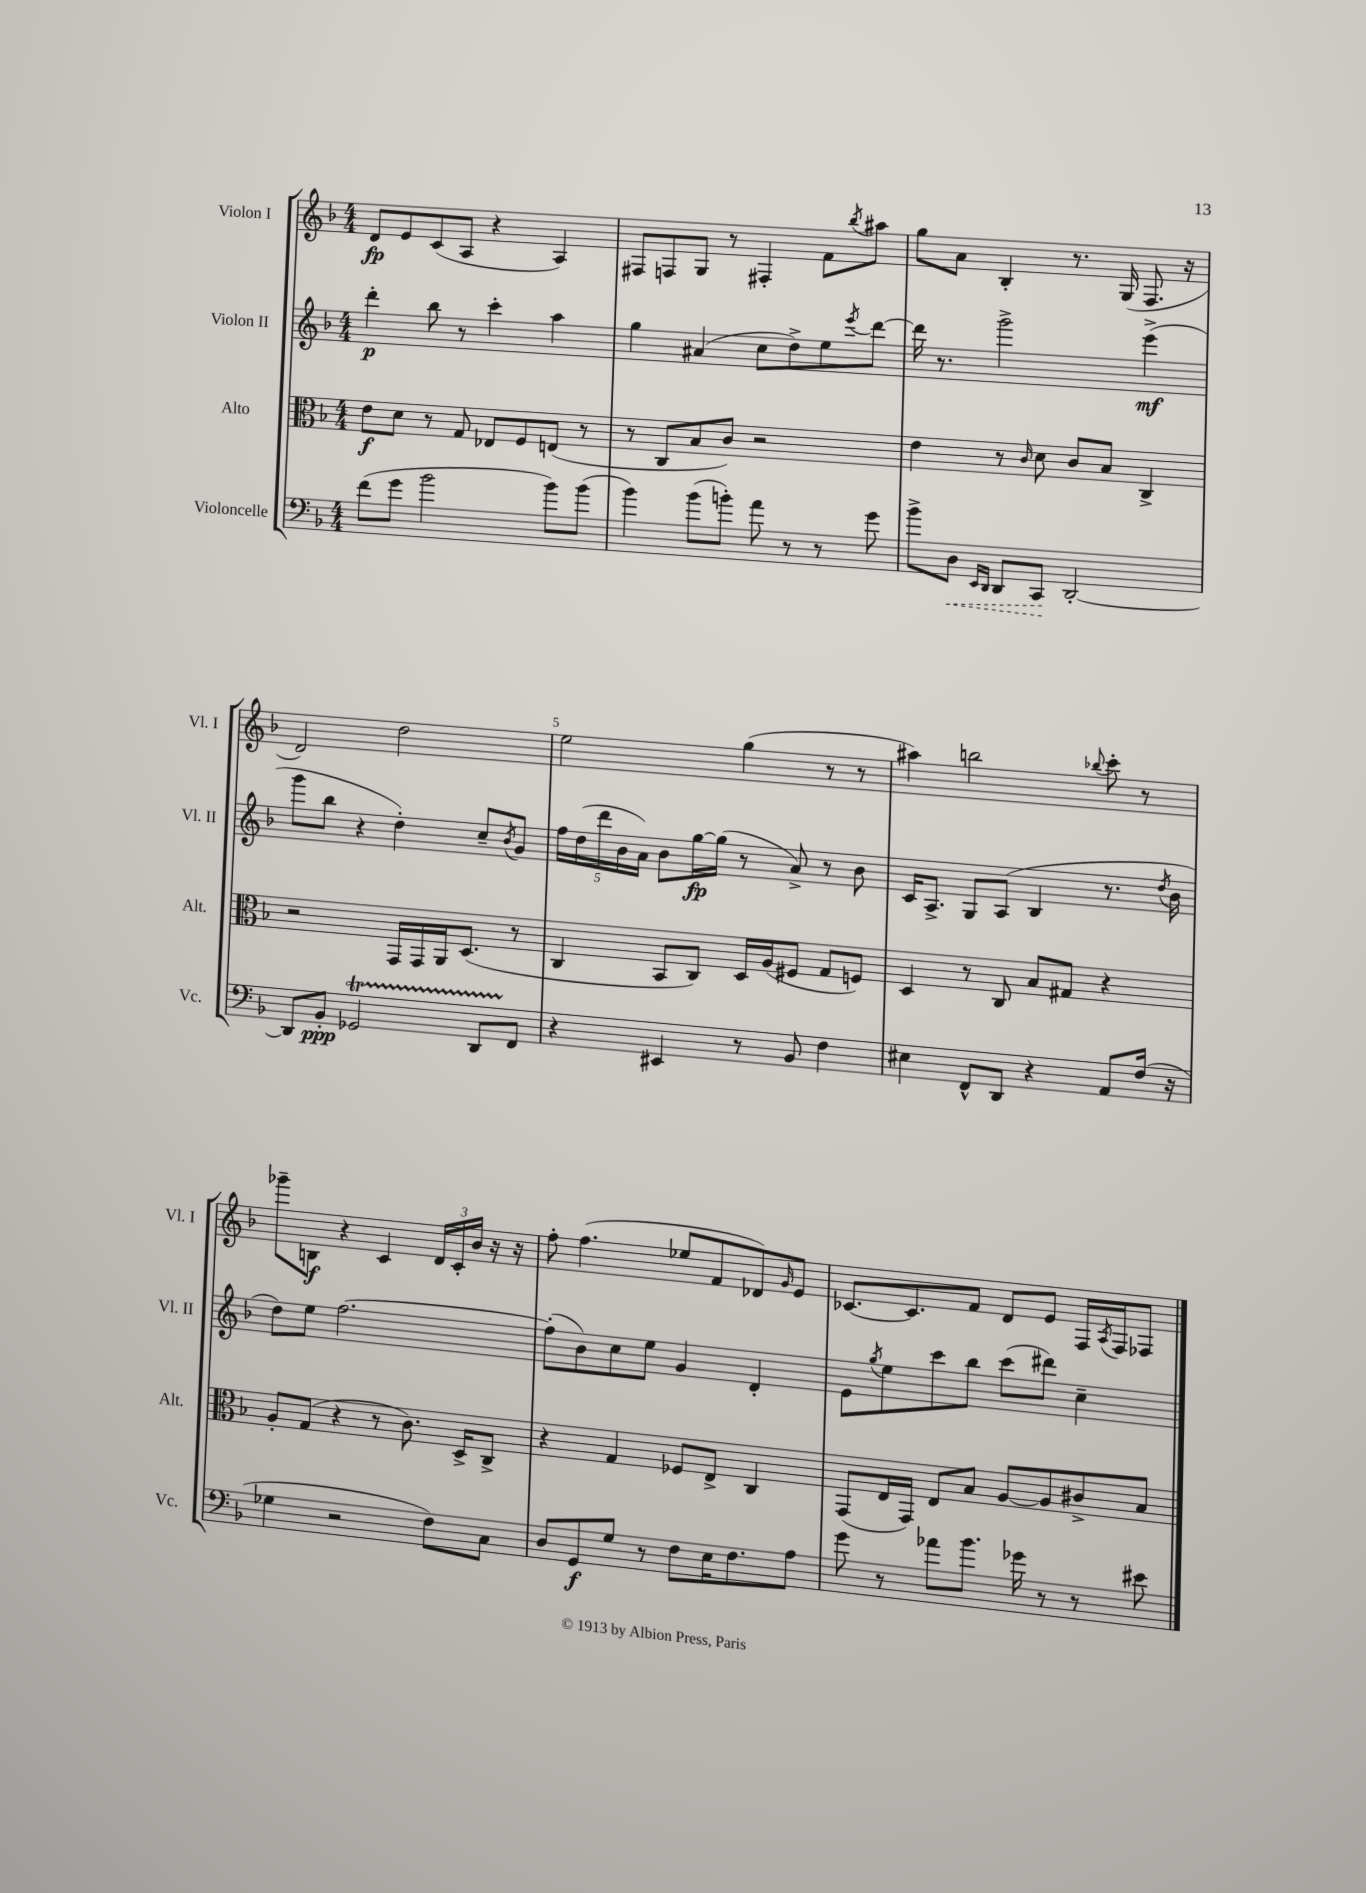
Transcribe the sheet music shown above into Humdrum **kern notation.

**kern	**dynam	**kern	**dynam	**kern	**dynam	**kern	**dynam
*part4	*part4	*part3	*part3	*part2	*part2	*part1	*part1
*staff4	*staff4	*staff3	*staff3	*staff2	*staff2	*staff1	*staff1
*I"Violoncelle	*	*I"Alto	*	*I"Violon II	*	*I"Violon I	*
*I'Vc.	*	*I'Alt.	*	*I'Vl. II	*	*I'Vl. I	*
*clefF4	*	*clefC3	*	*clefG2	*	*clefG2	*
*k[b-]	*	*k[b-]	*	*k[b-]	*	*k[b-]	*
*M4/4	*	*M4/4	*	*M4/4	*	*M4/4	*
=1	=1	=1	=1	=1	=1	=1	=1
(8f\L	.	8e\L	f	4ddd'\	p	8d/L	fp
8g\J	.	8d\J	.	.	.	8e/	.
2b-\	.	8r	.	8bb-\	.	(8c/	.
.	.	8G/	.	8r	.	8A/J	.
.	.	8E-X/L	.	4ccc'\	.	4r	.
.	.	8F/	.	.	.	.	.
8b-\L)	.	(8En/J	.	4aa\	.	4A/)	.
(8b-\J	.	8r	.	.	.	.	.
=2	=2	=2	=2	=2	=2	=2	=2
4b-\)	.	8r	.	4gg\	.	8F#X/L	.
.	.	8C/L	.	.	.	8Fn/	.
(8b-\L	.	8B-/	.	(4a#X/	.	8G/J	.
8bn'\J)	.	8c/J)	.	.	.	8r	.
8a\	.	2r	.	8cc\L	.	4F#X'/	.
8r	.	.	.	8dd^\)	.	.	.
8r	.	.	.	8ee\	.	8f\L	.
.	.	.	.	8qeee/	.	8qbb-/	.
8g\	.	.	.	[8ddd\J	.	8aa#X\J	.
=3	=3	=3	=3	=3	=3	=3	=3
8b-^\L	.	4e\	.	16ddd\]	.	8gg\L	.
.	.	.	.	8.r	.	.	.
!	!LO:HP:b	!	!	!	!	!	!
8D\J	<	.	.	.	.	8a\J	.
16qqEE/LL	.	.	.	.	.	.	.
16qqDD/JJ	.	.	.	.	.	.	.
8DD/L	.	8r	.	2ggg^\	.	4B-'/	.
.	.	16qqc/	.	.	.	.	.
8CC/J	.	8d\	.	.	.	.	.
[2DD'/	[	8c/L	.	.	.	8.r	.
.	.	8B-/J	.	.	.	.	.
.	.	.	.	.	.	(16G/	.
.	.	4C^/	.	(4eee^\	mf	8.F/	.
.	.	.	.	.	.	16r	.
!!LO:LB:g=z
=4	=4	=4	=4	=4	=4	=4	=4
8DD/L]	.	2r	.	8ggg\L	.	2d/)	.
8BB-'/J	ppp	.	.	8bb-\J	.	.	.
2GG-XT/	.	.	.	4r	.	.	.
.	.	16GG/LL	.	4dd'\)	.	2dd\	.
.	.	16GG/	.	.	.	.	.
.	.	16AA/J	.	.	.	.	.
.	.	(8.D/J	.	.	.	.	.
8DDTTT/L	.	.	.	8cc~/L	.	.	.
.	.	.	.	8qb-/	.	.	.
8FF/J	.	8r	.	8g/J	.	.	.
=5	=5	=5	=5	=5	=5	=5	=5
4r	.	4C/	.	20ff\LL	.	2ee\	.
.	.	.	.	(20dd\	.	.	.
.	.	.	.	20ddd\	.	.	.
.	.	.	.	20b-\	.	.	.
.	.	.	.	20a\JJ)	.	.	.
4EE#X/	.	8BB-/L	.	8b-\L	.	.	.
.	.	8C/J)	.	[16gg\L	fp	.	.
.	.	.	.	(16gg\JJ]	.	.	.
8r	.	16D/LL	.	8r	.	(4gg\	.
.	.	(16A/J	.	.	.	.	.
8BB-/	.	8F#X/J	.	8a^/)	.	.	.
4F\	.	8G/L	.	8r	.	8r	.
.	.	8Fn/J)	.	8b-\	.	8r	.
=6	=6	=6	=6	=6	=6	=6	=6
4E#X\	.	4D/	.	16c/KL	.	4aa#X\)	.
.	.	.	.	8.A^/J	.	.	.
8FF^^/L	.	8r	.	8G/L	.	2bbn\	.
8DD/J	.	8C/	.	(8A/J	.	.	.
4r	.	8B-/L	.	4B-/	.	.	.
.	.	8G#X/J	.	.	.	.	.
.	.	.	.	.	.	8qqbb-X/	.
8AA/L	.	4r	.	8.r	.	8ccc'\	.
(16F/Jk	.	.	.	.	.	8r	.
.	.	.	.	8qdd/	.	.	.
16r	.	.	.	16b-\	.	.	.
!!LO:LB:g=z
=7	=7	=7	=7	=7	=7	=7	=7
4G-X\	.	8A'/L	.	8dd\L)	.	8ggg-X~\L	.
.	.	(8G/J	.	8ee\J	.	8Bn\J	f
2r	.	4r	.	[2.ff\	.	4r	.
.	.	8r	.	.	.	4c/	.
.	.	8.c\)	.	.	.	.	.
8F\L)	.	.	.	.	.	24d/LL	.
.	.	.	.	.	.	24c'/	.
.	.	16D^/KL	.	.	.	.	.
.	.	.	.	.	.	24b-/JJ	.
8C\J	.	8C^/J	.	.	.	16r	.
.	.	.	.	.	.	16r	.
=8	=8	=8	=8	=8	=8	=8	=8
8D/L	.	4r	.	(8ff'\L]	.	8ff'\	.
8GG/	f	.	.	8b-\)	.	(4.ff\	.
8G/J	.	4G/	.	8cc\	.	.	.
8r	.	.	.	8ee\J	.	.	.
8F\L	.	8F-X/L	.	4g/	.	8ee-X/L	.
16E\K	.	8E^/J	.	.	.	8f/	.
8.F\	.	.	.	.	.	.	.
.	.	4C/	.	4d'/	.	8d-X/)	.
.	.	.	.	.	.	16qqg/	.
8A\J	.	.	.	.	.	8e/J	.
=9	=9	=9	=9	=9	=9	=9	=9
8g\	.	(8GG/L	.	8e\L	.	[8.c-X/L	.
.	.	.	.	8qgg/	.	.	.
8r	.	16E/L	.	8ee\	.	.	.
.	.	16GG/JJ)	.	.	.	8.c-/]	.
8a-X\L	.	8E/L	.	8ccc\	.	.	.
8.b-\J	.	8B-/J	.	8bb-\J	.	8f/J	.
.	.	[8A/L	.	(8ccc\L	.	8d/L	.
16g-X\	.	.	.	.	.	.	.
8r	.	8A/]	.	8ddd#X\J)	.	8e/J	.
8r	.	8c#X^/	.	4cc~\	.	16F/LL	.
.	.	.	.	.	.	8qA/	.
.	.	.	.	.	.	16F/J	.
8e#X\	.	8B-/J	.	.	.	8F-X/J	.
==	==	==	==	==	==	==	==
*-	*-	*-	*-	*-	*-	*-	*-
